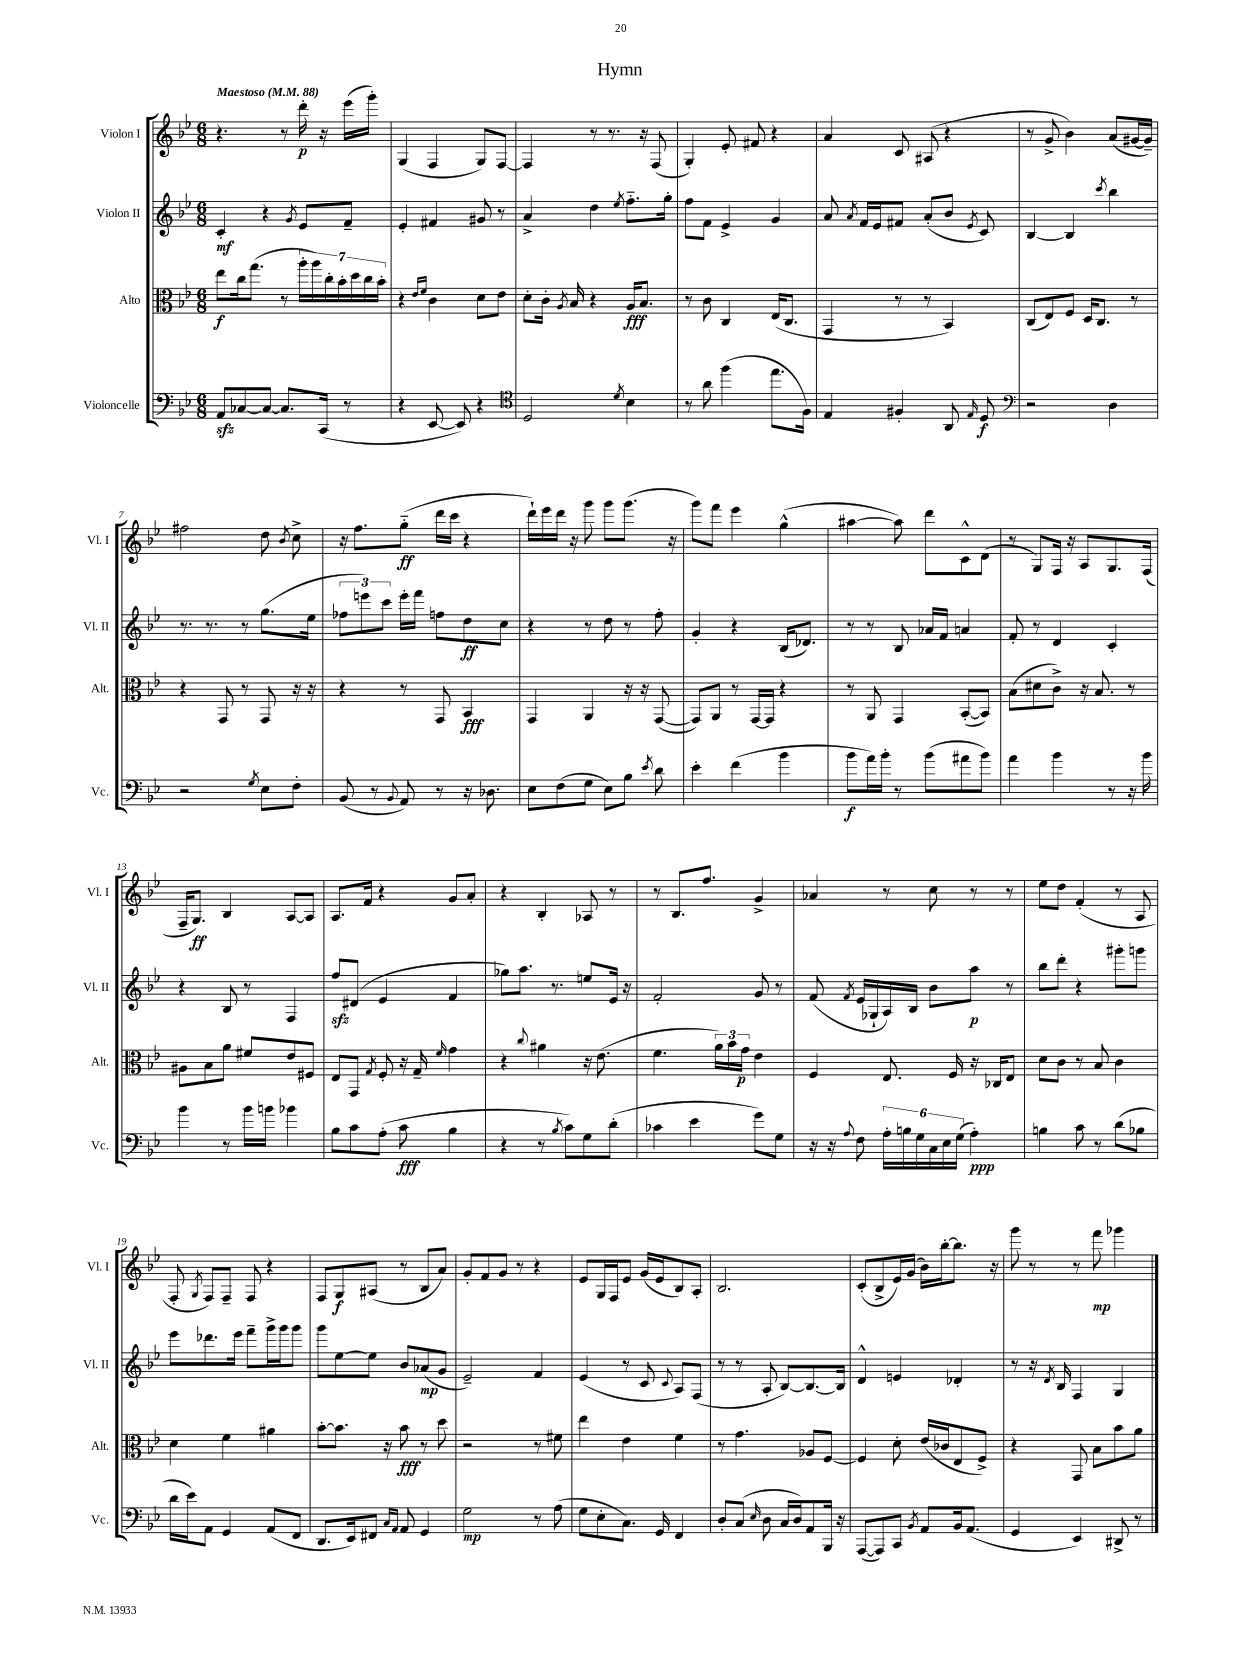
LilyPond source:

\header { title = "Hymn" }
<<
\new StaffGroup <<
\new Staff = "s0" \with { instrumentName = "Violon I" shortInstrumentName = "Vl. I" } {
    \clef treble \key bes \major \numericTimeSignature \time 6/8 \tempo "Maestoso" 4 = 88
    \autoBeamOff r4. r8 d'''16-.\p r16 ees'''16[( g'''16]-.) |
    g4( f4 g8[) f8]~ |
    f4 r8 r8. r16 f8( |
    g4-.) ees'8-. fis'8 r4 |
    a'4 c'8 ais8( r4 |
    r8 g'8-> bes'4) a'8[( gis'16~ gis'16]--) |
    fis''2 d''8 \acciaccatura { bes'8 } c''8-> |
    r16 f''8.[ g''8]-_\ff( d'''16[ c'''16] r4 |
    d'''16[-!) ees'''16 d'''16] r16 g'''8 g'''8[ g'''8.]( r16 |
    g'''8[) f'''8] ees'''4 g''4-^( |
    ais''4~ ais''8) d'''8[ c'8-^ d'8]( |
    r8 g8[) f16] r16 a8[ g8. f16]( |
    f16[-- g8.]\ff) bes4 a8[~ a8] |
    a8.[ f'16] r4 g'8[ a'8]-. |
    r4 bes4-. aes8 r8 |
    r8 bes8.[ f''8.] g'4-> |
    aes'4 r8 c''8 r8 r8 |
    ees''8[ d''8] f'4-.( r8 a8 |
    f8-. \acciaccatura { g8 } f8[) f8]-- f8 r4 |
    f8[ g8\f ais8]( r8 bes8[ a'8]) |
    g'8[-. f'8 g'8] r8 r4 |
    ees'8[ g16 f16 ees'8] g'16[( ees'16 bes8) a8]-. |
    bes2. |
    c'8[-.( bes8-> ees'16) g'16]( bes'16[) bes''16~-. bes''8.] r16 |
    g'''8 r8 r8 f'''8\mp ges'''4 \bar "|." |
}
\new Staff = "s1" \with { instrumentName = "Violon II" shortInstrumentName = "Vl. II" } {
    \clef treble \key bes \major \numericTimeSignature \time 6/8
    \autoBeamOff c'4-.\mf r4 \acciaccatura { g'8 } ees'8[ f'8]-- |
    ees'4-. fis'4 gis'8 r8 |
    a'4-> d''4 \acciaccatura { ees''8 } f''8.[-_ g''16]-. |
    f''8[ f'8] ees'4-> g'4 |
    a'8 \acciaccatura { a'8 } f'16[ ees'16 fis'8] a'8[-.( bes'8] \acciaccatura { ees'8 } c'8) |
    bes4~ bes4 \acciaccatura { c'''8 } bes''4 |
    r8. r8. r8 g''8.[( ees''16] |
    \tuplet 3/2 { fes''8[ e'''8) c'''8] } e'''16[-. f'''16] f''8[ d''8\ff c''8] |
    r4 r8 d''8 r8 f''8-. |
    g'4-. r4 bes16[( des'8.]) |
    r8 r8 bes8 aes'16[ f'16] a'4 |
    f'8-. r8 d'4 c'4-. |
    r4 bes8 r8 f4 |
    f''8[\sfz dis'8]( ees'4 f'4 |
    ges''8[) a''8.] r8. e''8[ ees'16] r16 |
    f'2-. g'8 r8 |
    f'8( \acciaccatura { f'8 } ees'16[ ges16-! a16) bes16] bes'8[ a''8]\p r8 |
    bes''8[ d'''8]-. r4 gis'''8[-. g'''8] |
    ees'''8[ des'''8. ees'''16] f'''8[-- g'''16-> g'''16 g'''8] |
    g'''8[ ees''8~ ees''8] bes'8[ aes'8\mp( g'8] |
    ees'2--) f'4 |
    ees'4( r8 c'8 \appoggiatura { c'8 } a8[) f8]( |
    r8 r8 a8-. bes8[~) bes8.~ bes16] |
    d'4-^ e'4 des'4-. |
    r8 r16 \acciaccatura { d'8 } bes16 f4 g4 \bar "|." |
}
\new Staff = "s2" \with { instrumentName = "Alto" shortInstrumentName = "Alt." } {
    \clef alto \key bes \major \numericTimeSignature \time 6/8
    \autoBeamOff ees''8[\f c''16 g''8.]( r8 \tuplet 7/4 { a''16[-. a''16) c''16-. bes'16-. d''16 c''16 bes'16]-. } |
    r4 \grace { ees'16[ f'16] } c'4 d'8[ ees'8] |
    d'8[-. c'16]-. \acciaccatura { a8 } bes16 r4 a16[\fff bes8.] |
    r8 c'8 c4 ees16[( c8.] |
    g,4 r8 r8 bes,4) |
    c8[( ees8) f8] d16[ c8.] r8 |
    r4 g,8 r8 g,8 r16 r16 |
    r4 r8 g,8 bes,4\fff |
    g,4 a,4 r16 r16 g,8~( |
    g,8[) a,8] r8 g,16[~ g,16] r4 |
    r8 a,8 g,4 bes,8[~-.( bes,8]) |
    bes8[( dis'8 c'8]->) r16 bes8. r8 |
    ais8[ bes8 a'8] fis'8[ ees'8 fis8] |
    ees8[ g,8] \acciaccatura { g8 } f8-. r16 g16-- \grace { f'16 } g'4 |
    r4 \appoggiatura { c''8 } ais'4 r16 ees'8.( |
    f'4. \tuplet 3/2 { a'16[) bes'16 g'16]\p } ees'4 |
    f4 ees8. f16 r16 ces16[ ees8] |
    d'8[ c'8] r8 bes8 c'4 |
    d'4 f'4 ais'4 |
    bes'8[~-. bes'8.] r16 bes'8\fff r8 d''8 |
    r2 r8 fis'8 |
    ees''4 ees'4 f'4 |
    r8 g'4. aes8[ f8]~ |
    f4 d'8-. ees'16[( ces'16 ees8 f8]->) |
    r4 g,8 bes8[ bes'8 a'8] \bar "|." |
}
\new Staff = "s3" \with { instrumentName = "Violoncelle" shortInstrumentName = "Vc." } {
    \clef bass \key bes \major \numericTimeSignature \time 6/8
    \autoBeamOff a,8[\sfz ces8~ ces8]~ ces8.[ c,16]( r8 |
    r4 ees,8~ ees,8) r4 |
    \clef tenor d2 \acciaccatura { d'8 } bes4 |
    r8 a'8 f''4( ees''8.[ f16]) |
    ees4 fis4-. a,8 \grace { ees16 } d8\f |
    \clef bass r2 d4 |
    r2 \acciaccatura { g8 } ees8[ f8]-. |
    bes,8( r8 \appoggiatura { bes,8 } a,8) r8 r16 des8. |
    ees8[ f8( g8] ees8[) bes8] \acciaccatura { ees'8 } d'8 |
    ees'4-. f'4( bes'4 |
    bes'8[\f a'16) bes'16]-. r8 bes'8[( ais'8 bes'8]) |
    a'4 bes'4 r8 r16 bes'16 |
    bes'4 r8 bes'16[ b'16] bes'4 |
    bes8[ c'8 a8]-.( c'8\fff bes4 |
    r4 r8 \acciaccatura { bes8 } c'8[) g8 d'8]-.( |
    ces'4 ees'4 g'8[) g8] |
    r16 r16 \appoggiatura { a8 } f8 \tuplet 6/4 { a16[-. b16 g16 c16 ees16 g16]( } a4-.\ppp) |
    b4 c'8 r8 d'8[( bes8] |
    d'16[ ees'16) a,8] g,4 a,8[( f,8] |
    d,8.[ ees,16) fis,8] \grace { c16[ a,16] } a,8 g,4 |
    g2\mp r8 a8( |
    g8[ ees8-. c8.]) g,16 f,4 |
    d8[-. c8]( \grace { ees16 } d8 c16[ d16) a,8 bes,,16] r16 |
    a,,8[~( a,,8) c,8] \acciaccatura { bes,8 } a,8[ bes,16 a,8.]( |
    g,4 ees,4) dis,8-> r8 \bar "|." |
}
>>
>>
